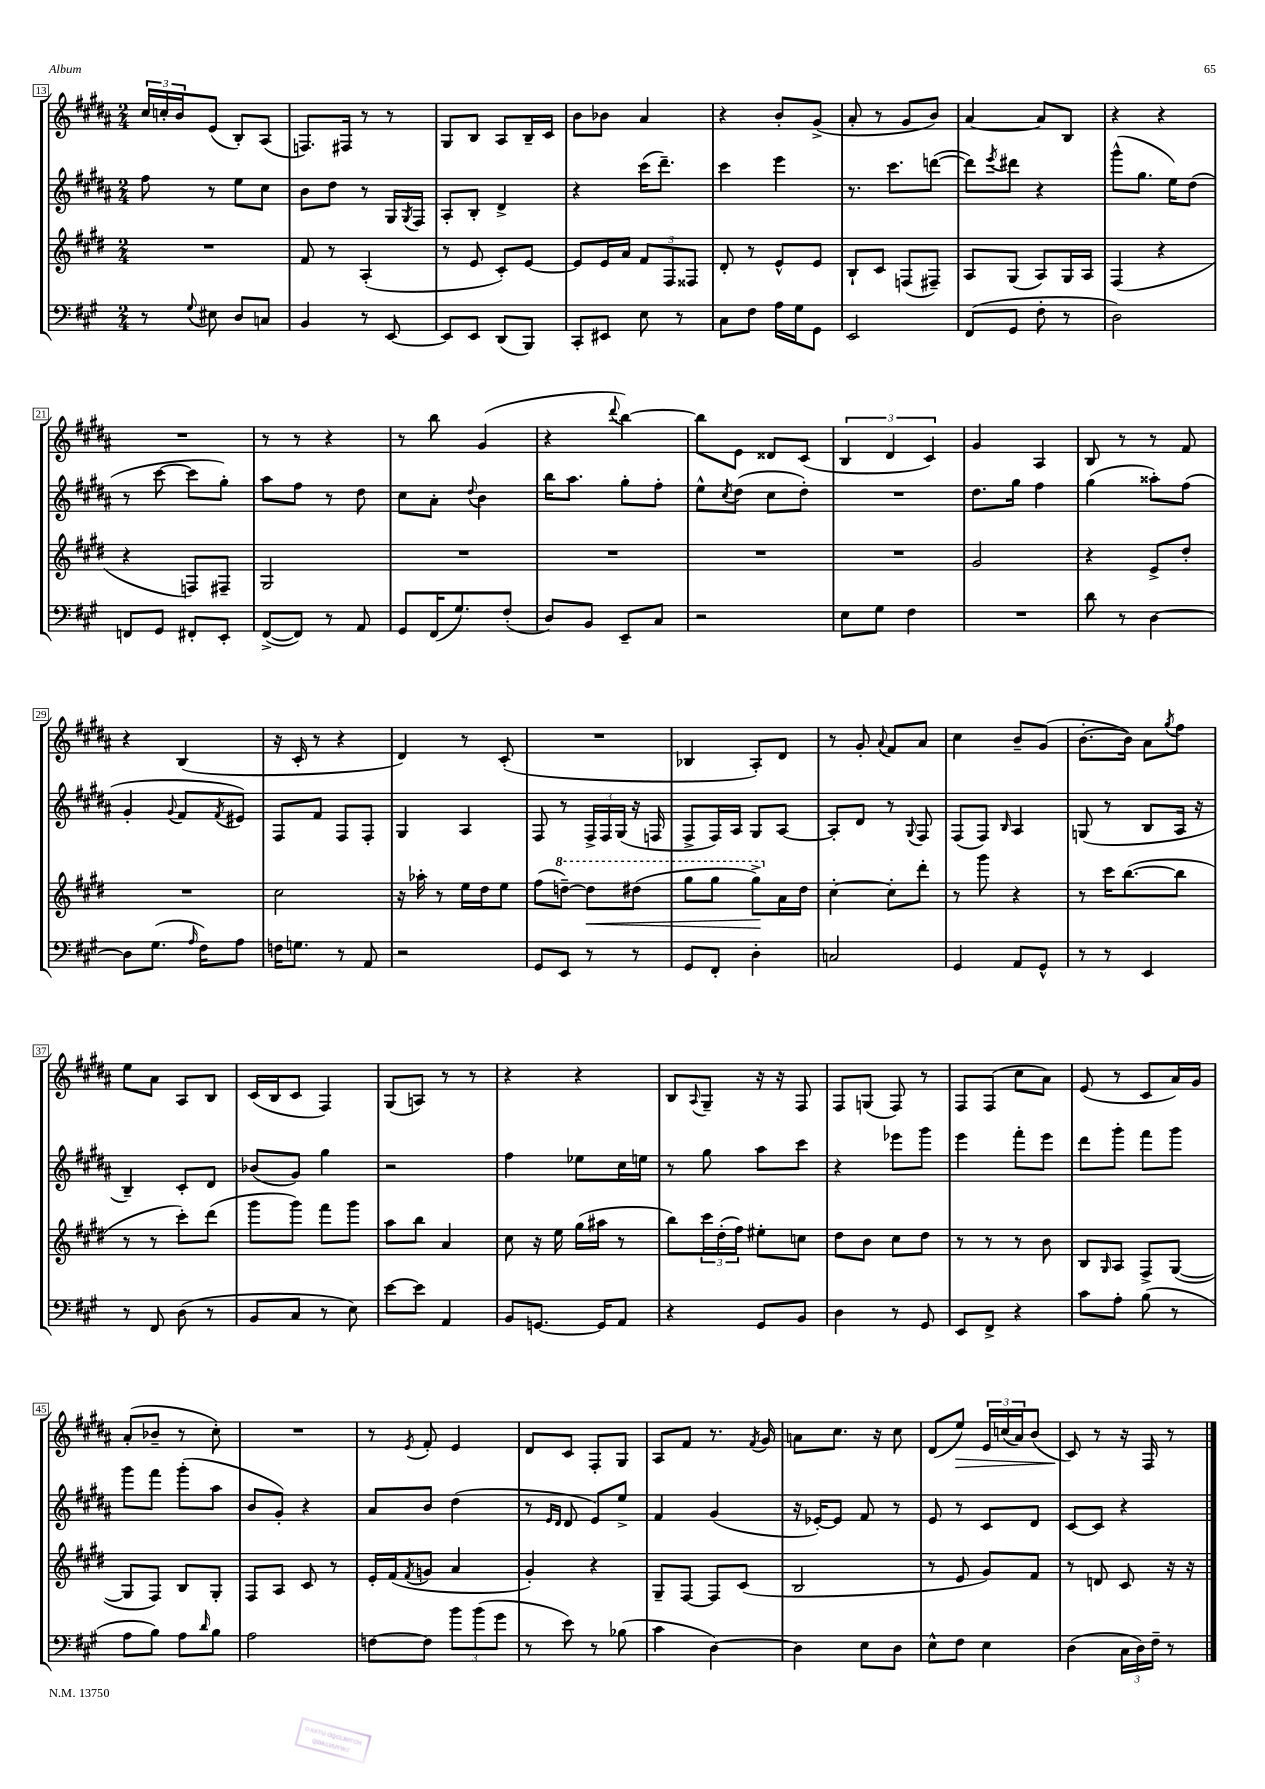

**kern	**kern	**kern	**kern
*staff4	*staff3	*staff2	*staff1
*clefF4	*clefG2	*clefG2	*clefG2
*k[f#c#g#]	*k[f#c#g#d#]	*k[f#c#g#d#a#]	*k[f#c#g#d#a#]
*M2/4	*M2/4	*M2/4	*M2/4
8r	2r	8ff#	24cc#
.	.	.	24cc'
.	.	.	24b
8qqG#	.	.	.
8E#	.	8r	(8e
8D	.	8ee	8B')
8C	.	8cc#	(8A#
=	=	=	=
4BB	8f#	8b	8.F)
.	8r	8dd#	.
.	.	.	16F#
8r	(4A'	8r	8r
[8EE	.	16G#	8r
.	.	8qG#	.
.	.	16F#	.
=	=	=	=
8EE]	8r	8A#'	8G#
8EE	8e	8B'	8B
(8DD	8c#')	4d#^	8A#
8BBB)	[8e	.	16B~
.	.	.	16c#
=	=	=	=
8CC#'	8e]	4r	8b
8EE#	16e	.	8b-
.	16a	.	.
8E	12f#	(16ccc#	4a#
.	.	8.ddd#~)	.
.	12F#	.	.
8r	.	.	.
.	12F##	.	.
=	=	=	=
8C#	8d#'	4ccc#	4r
8F#	8r	.	.
16A	8e^^	4eee	8b'
16G#	.	.	.
8GG#	8e	.	(8g#^
=	=	=	=
2EE	8B`	8.r	8a#'
.	8c#	.	8r
.	.	8.ccc#	.
.	(8F	.	8g#
.	8F#~)	([8ddd	8b)
=	=	=	=
(8FF#	8A	8ddd])	[4a#
.	.	8qeee	.
8GG#	(8G#	8ddd#	.
8F#'	8A)	4r	8a#]
8r	16G#	.	8B
.	16A	.	.
=	=	=	=
2D)	(4F#	(8ggg#^^	4r
.	.	8.gg#	.
.	4r	.	4r
.	.	16ee)	.
.	.	(8dd#	.
=	=	=	=
8FF	4r	8r	2r
8GG#	.	[8ccc#	.
8FF#'	8F)	8ccc#]	.
8EE'	8F#~	8gg#')	.
=	=	=	=
([8FF#^	2G#	8aa#	8r
8FF#])	.	8ff#	8r
8r	.	8r	4r
8AA	.	8dd#	.
=	=	=	=
8GG#	2r	8cc#	8r
(16FF#	.	8a#'	8bb
8.G#)	.	.	.
.	.	8qqdd#	.
.	.	4b	(4g#
(8F#'	.	.	.
=	=	=	=
8D)	2r	16bb	4r
.	.	8.aa#	.
8BB	.	.	.
.	.	.	8qqddd#
8EE~	.	8gg#'	[4bb)
8C#	.	8ff#'	.
=	=	=	=
2r	2r	8ee^^	8bb]
.	.	8qcc#	.
.	.	(8dd#	8e
.	.	8cc#	8d##
.	.	8dd#')	(8c#
=	=	=	=
8E	2r	2r	6B
8G#	.	.	.
.	.	.	6d#
4F#	.	.	.
.	.	.	6c#)
=	=	=	=
2r	2g#	8.dd#	4g#
.	.	16gg#	.
.	.	4ff#	4A#
=	=	=	=
8d	4r	(4gg#	8B
8r	.	.	8r
[4D	8e^	8aa##')	8r
.	8dd#'	(8ff#	8f#
=	=	=	=
8D]	2r	4g#'	4r
(8.G#	.	.	.
.	.	8qqg#	.
.	.	8f#	(4B
16qqA	.	.	.
16F#)	.	.	.
.	.	8qf#	.
8A	.	8e#)	.
=	=	=	=
16F	2cc#	8F#	16r
8.G	.	.	16c#'
.	.	8f#	8r
8r	.	8F#	4r
8AA	.	8F#'	.
=	=	=	=
2r	16r	4G#	4d#)
.	16aa-'	.	.
.	8r	.	.
.	16ee	4A#	8r
.	16dd#	.	.
.	8ee	.	(8c#'
=	=	=	=
8GG#	(8ff#	8F#	2r
8EE	[8ddd~)	8r	.
8r	8ddd]	24F#^	.
.	.	24F#	.
.	.	(24G#	.
8r	(8ddd#	16r	.
.	.	16F	.
=	=	=	=
8GG#	8ggg#	8F#^	4B-
8FF#'	8ggg#	16F#)	.
.	.	16A#	.
4D'	8ggg#^)	8G#	8A#')
.	16a	[8A#	8d#
.	16dd#	.	.
=	=	=	=
2C	[4cc#'	8A#']	8r
.	.	8d#	8g#'
.	.	.	8qqa#
.	8cc#']	8r	8f#
.	.	8qqG#	.
.	8ddd#'	8F#	8a#
=	=	=	=
4GG#	8r	(8F#	4cc#
.	8ggg#	8F#)	.
.	.	16qqB	.
8AA	4r	4A#	8b~
8GG#^^	.	.	(8g#
=	=	=	=
8r	8r	(8G	[8.b'
8r	16ccc#	8r	.
.	([8.bb	.	16b])
4EE	.	8B	8a#
.	.	.	8qgg#
.	8bb]	16A#	8ff#
.	.	16r	.
=	=	=	=
8r	8r	4B~)	8ee
8FF#	8r	.	8a#
(8D	8ccc#')	8c#'	8A#
8r	(8ddd#	8d#	8B
=	=	=	=
8BB	8ggg#	(8b-	(16c#
.	.	.	16B
8C#	8ggg#)	8g#)	8c#
8r	8fff#	4gg#	4F#)
8E)	8ggg#	.	.
=	=	=	=
[8e	8aa	2r	(8G#
8e]	8bb	.	8A)
4AA	4a	.	8r
.	.	.	8r
=	=	=	=
8BB	8cc#	4ff#	4r
[8.GG	16r	.	.
.	16ee	.	.
.	(16gg#	8ee-	4r
16GG]	16aa#	.	.
8AA	8r	16cc#	.
.	.	16ee	.
=	=	=	=
4r	8bb)	8r	8B
.	.	.	8qqA#
.	24ccc#	8gg#	8G#~
.	(24dd#'	.	.
.	24ff#)	.	.
8GG#	8ee#'	8aa#	16r
.	.	.	16r
8BB	8cc	8ccc#	8F#
=	=	=	=
4D	8dd#	4r	8F#
.	8b	.	(8G
8r	8cc#	8eee-	8F#)
8GG#	8dd#	8ggg#	8r
=	=	=	=
8EE	8r	4eee	8F#
8FF#^	8r	.	(8F#
4r	8r	8fff#'	8cc#
.	8b	8eee	8a#)
=	=	=	=
8c#	8B	8ddd#	(8e
.	16qqG#	.	.
8A'	8A	8ggg#'	8r
(8B	8F#^	8fff#	8c#
8r	([8G#	8ggg#	16a#)
.	.	.	16g#
=	=	=	=
8A	8G#]	8ggg#	(8a#'
8B)	8F#)	8fff#	8b-~
8A	8B	(8ggg#'	8r
16qqd	.	.	.
8B	8G#'	8aa#	8cc#')
=	=	=	=
2A	8F#	8b	2r
.	8A	8g#')	.
.	8c#	4r	.
.	8r	.	.
=	=	=	=
[8F	16e'	8a#	8r
.	(16f#	.	.
.	8qf#	.	8qe
8F]	8g	8b	8f#'
12b	4a	(4dd#	4e
(12b	.	.	.
12g#	.	.	.
=	=	=	=
8r	4g#')	8r	8d#
.	.	16qqe	.
.	.	16qqd#	.
8e)	.	8d#	8c#
8r	4r	8e)	8F#'
(8B-	.	8ee^	8G#
=	=	=	=
4c#	8G#~	4f#	8A#
.	[8F#	.	8f#
[4D)	8F#]	(4g#	8.r
.	(8c#	.	.
.	.	.	8qf#
.	.	.	16g#
=	=	=	=
4D]	2B	16r	8a
.	.	[16e-')	.
.	.	8e-]	8.cc#
8E	.	8f#	.
.	.	.	16r
8D	.	8r	8cc#
=	=	=	=
8E^^	8r	8e	(8d#
8F#	8e	8r	8ee)
4E	8g#)	8c#	24e
.	.	.	(24cc
.	.	.	24a#)
.	8f#	8d#	(8b
=	=	=	=
(4D	8r	[8c#	8c#)
.	8d	8c#]	8r
24C#	8c#	4r	16r
24D)	.	.	.
.	.	.	16F#
24F#~	.	.	.
8r	16r	.	8r
.	16r	.	.
==	==	==	==
*-	*-	*-	*-
